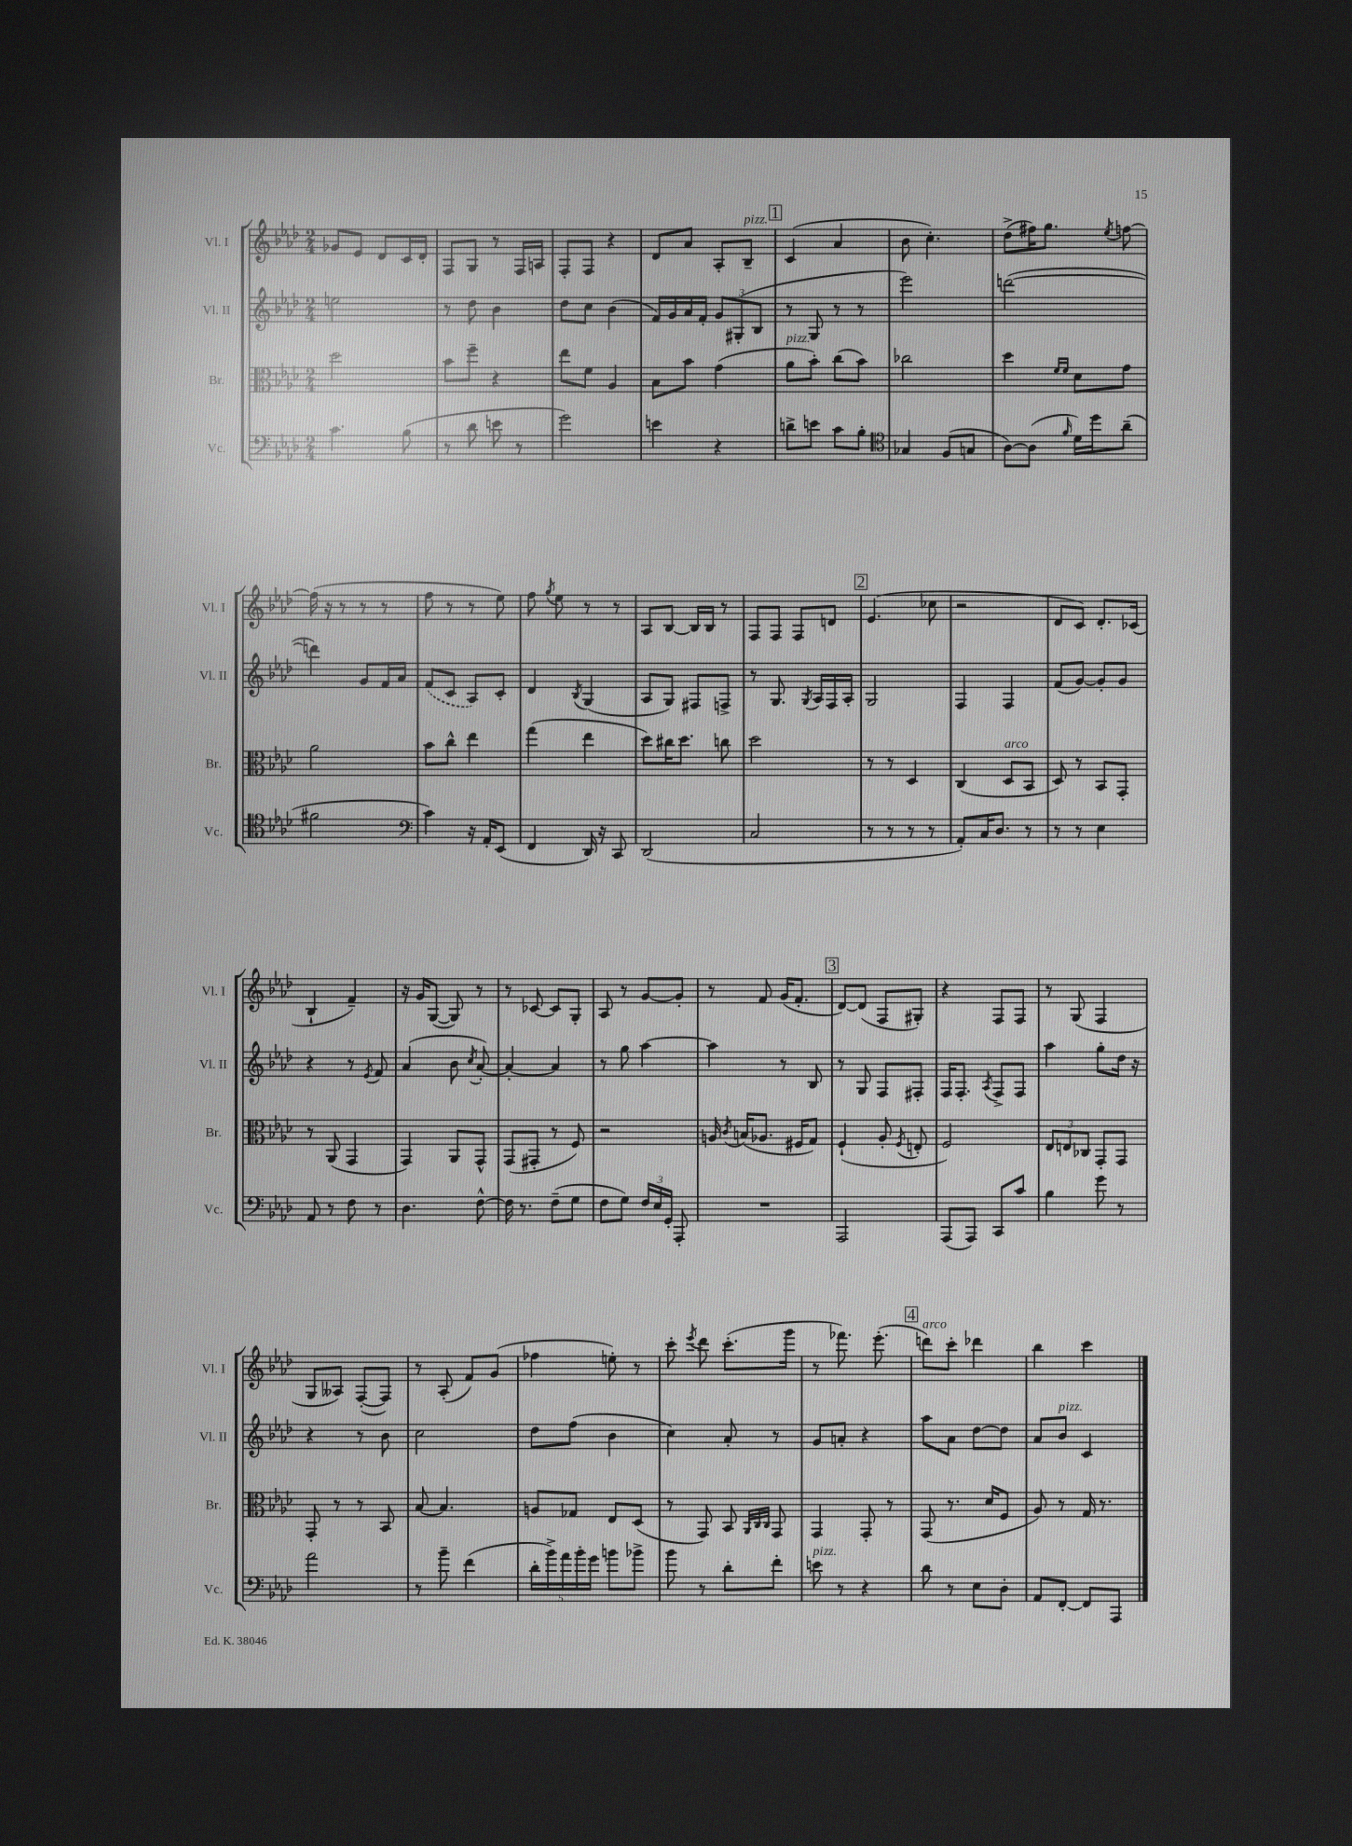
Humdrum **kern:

**kern	**kern	**kern	**kern
*part4	*part3	*part2	*part1
*staff4	*staff3	*staff2	*staff1
*I"Vc.	*I"Br.	*I"Vl. II	*I"Vl. I
*I'Vc.	*I'Br.	*I'Vl. II	*I'Vl. I
*clefF4	*clefC3	*clefG2	*clefG2
*k[b-e-a-d-]	*k[b-e-a-d-]	*k[b-e-a-d-]	*k[b-e-a-d-]
*M2/4	*M2/4	*M2/4	*M2/4
=1	=1	=1	=1
4.c\	2dd-\	2een\	8g-X/L
.	.	.	8e-/J
.	.	.	8d-/L
(8B-\	.	.	16c/L
.	.	.	16d-'/JJ
=2	=2	=2	=2
8r	8b-\L	8r	8F/L
8d-\	8ff~\J	8dd-\	8G/J
8en\	4r	4b-\	8r
8r	.	.	16F/LL
.	.	.	16An/JJ
=3	=3	=3	=3
2g\)	8ee-\L	8dd-\L	8F'/L
.	8f\J	8cc\J	8F/J
.	4A-/	(4b-\	4r
=4	=4	=4	=4
4en\	8B-\L	16f/LL)	8d-/L
.	.	16g/	.
.	8b-\J	16a-/	8a-/J
.	.	16f'/JJ	.
4r	(4g\	12g/L	8A-'/L
.	.	(12G#X'/	.
!	!	!	!LO:TX:a:i:t=pizz.
.	.	.	8B-~/J
.	.	12B-/J	.
!!LO:REH:place=s1:t=1
=5	=5	=5	=5
!	!LO:TX:a:i:t=pizz.	!	!
8dn^\L	8a-\L	8r	(4c/
8en\J	8b-'\J)	8G/	.
8c\L	(8cc\L	8r	4a-/
8B-'\J	8b-\J)	8r	.
=6	=6	=6	=6
*clefC4	*	*	*
4G-X/	2cc-X\	2eee-\)	8b-\
.	.	.	4.cc'\)
(8F/L	.	.	.
8Gn/J	.	.	.
=7	=7	=7	=7
[8A-\L)	4dd-\	([2dddn\	(8dd-^\L
(8A-\J]	.	.	16ff#X\K)
.	.	.	8.gg\J
.	16qqf/LL	.	.
16qqf/	16qqf/JJ	.	.
16d-\LL)	8d-\L	.	.
16dd-\J	.	.	.
.	.	.	8qee-/
(8a-~\J	8g\J	.	[8ffn\
!!LO:LB:g=z
=8	=8	=8	=8
2f#X\	2a-\	4dddn\])	(16ff\]
.	.	.	16r
.	.	.	8r
.	.	8g/L	8r
.	.	16f/L	8r
.	.	16a-/JJ	.
=9	=9	=9	=9
*clefF4	*	*	*
4c\)	8b-\L	(8f/L	8ff\
.	8cc^^\J	8c/J	8r
16r	4ee-\	8A-/L)	8r
16AA-'/KL	.	.	.
(8EE-/J	.	8c'/J	8ee-\)
=10	=10	=10	=10
4FF/	(4gg\	4d-/	8ff\
.	.	.	8qgg/
.	.	.	8ee-\
.	.	8qB-/	.
16DD-/)	4ee-\	(4G/	8r
16r	.	.	.
8CC/	.	.	8r
=11	=11	=11	=11
(2DD-/	8dd-\L)	8A-/L	8A-/L
.	16cc#X\K	8G/J)	[8B-/J
.	8.dd-\J	.	.
.	.	8F#X/L	16B-/LL]
.	.	.	16B-/JJ
.	8ccn\	8Fn^/J	8r
=12	=12	=12	=12
2C/	2dd-\	8r	8F/L
.	.	8.G/	8F/J
.	.	.	8F/L
.	.	8qG/	.
.	.	16A-/LL	.
.	.	16F/	8dn/J
.	.	16A-'/JJ	.
!!LO:REH:place=s1:t=2
=13	=13	=13	=13
8r	8r	2G/	(4.e-/
8r	8r	.	.
8r	4D-/	.	.
8r	.	.	8cc-X\
=14	=14	=14	=14
8AA-'/L)	(4C/	4F/	2r
16C/K	.	.	.
8.D-/J	.	.	.
!	!LO:TX:a:i:t=arco	!	!
.	8D-/L	4F/	.
8r	8BB-/J	.	.
=15	=15	=15	=15
8r	8D-/)	(8f/L	8d-/L
8r	8r	[8g/J)	8c/J)
4E-\	8BB-/L	8g'/L]	8.d-'/L
.	8GG'/J	8g/J	.
.	.	.	(16c-X/Jk
!!LO:LB:g=z
=16	=16	=16	=16
8AA-/	8r	4r	4B-`/
8r	(8AA-/	.	.
8F\	4GG/	8r	4f~/)
.	.	8qe-/	.
8r	.	8f/	.
=17	=17	=17	=17
4.D-\	4GG/)	(4a-/	16r
.	.	.	16g/KL
.	.	.	([8G/J
.	8AA-/L	8b-\	8G/])
.	.	8qcc/	.
[8F^^\	8GG^^/J	[8a-'/)	8r
=18	=18	=18	=18
16F\]	(8GG/L	4a-'/_	8r
8.r	.	.	.
.	8GG#X'/J	.	[8c-X/
(8F~\L	8r	4a-/]	8c-/L]
8G\J	8F/)	.	8G'/J
=19	=19	=19	=19
8F\L	2r	8r	8A-/
8G\J)	.	8gg\	8r
24F/LL	.	[4aa-\	[8g/L
24E-/	.	.	.
24GG'/JJ	.	.	.
8AAA-'/	.	.	8g'/J]
=20	=20	=20	=20
2r	16An/	4aa-\]	8r
.	8qc/	.	.
.	(16Bn/KL	.	.
.	8.A-X/J	.	8f/
.	.	8r	(16g/KL
.	16F#X/KL	.	8.f'/J
.	8G/J)	8B-/	.
!!LO:REH:place=s1:t=3
=21	=21	=21	=21
2AAA-/	(4F`/	8r	[8d-/L)
.	.	8G/	(8d-/J]
.	8A-'/	8F/L	8F/L
.	8qF/	.	.
.	8En'/	8F#X'/J	8G#X'/J)
=22	=22	=22	=22
(8AAA-/L	2F/)	16F/KL	4r
.	.	8.F'/J	.
8AAA-/J)	.	.	.
.	.	8qA-/	.
8CC/L	.	8F^/L	8F/L
8c/J	.	8F/J	8F/J
=23	=23	=23	=23
4B-\	12E-/L	4aa-\	8r
.	12En/	.	.
.	.	.	(8G/
.	12C-X/J	.	.
8g\	8GG'/L	8gg'\L	4F/
8r	8GG/J	16dd-\Jk	.
.	.	16r	.
!!LO:LB:g=z
=24	=24	=24	=24
2a-\	8GG'/	4r	8G/L
.	8r	.	8A--X/J)
.	8r	8r	([8F'/L
.	8BB-/	8b-\	8F/J])
=25	=25	=25	=25
8r	[8B-/	2cc\	8r
8b-~\	4.B-/]	.	(8A-'/
(4f\	.	.	8f/L)
.	.	.	(8g/J
=26	=26	=26	=26
20d-'\LL	8An/L	8dd-\L	4ff-X\
20b-^\)	.	.	.
20a-\	.	.	.
.	8G-X/J	(8ff\J	.
20b-'\	.	.	.
20g\JJ	.	.	.
8bn\L	8E-/L	4b-\	8een'\)
8b-X^\J	(8D-/J	.	8r
=27	=27	=27	=27
8b-\	8r	4cc\)	8ccc'\
.	.	.	8qeee-/
8r	8GG/)	.	8ddd-\
8d-'\L	8BB-/	8a-'/	(8.ccc'\L
.	32qqAA-/LLL	.	.
.	32qqC/	.	.
.	32qqC/JJJ	.	.
8f'\J	8GG/	8r	.
.	.	.	16ggg\Jk
=28	=28	=28	=28
!LO:TX:a:i:t=pizz.	!	!	!
8en\	4GG/	8g/L	8r
8r	.	8an'/J	8.fff-X\)
4r	8GG'/	4r	.
.	.	.	(8.eee-'\
.	8r	.	.
!!LO:REH:place=s1:t=4
=29	=29	=29	=29
!	!	!	!LO:TX:a:i:t=arco
8d-\	(8GG/	8aa-\L	8dddn\L)
8r	8.r	8a-\J	8ccc'\J
8E-\L	.	[8dd-\L	4ddd-X\
.	16d-/KL	.	.
8D-'\J	8F/J	8dd-\J]	.
=30	=30	=30	=30
8AA-/L	8A-/)	8a-/L	4bb-\
!	!	!LO:TX:a:i:t=pizz.	!
[8FF'/J	8r	8b-/J	.
8FF/L]	16G/	4c/	4ccc\
.	8.r	.	.
8AAA-/J	.	.	.
==	==	==	==
*-	*-	*-	*-
